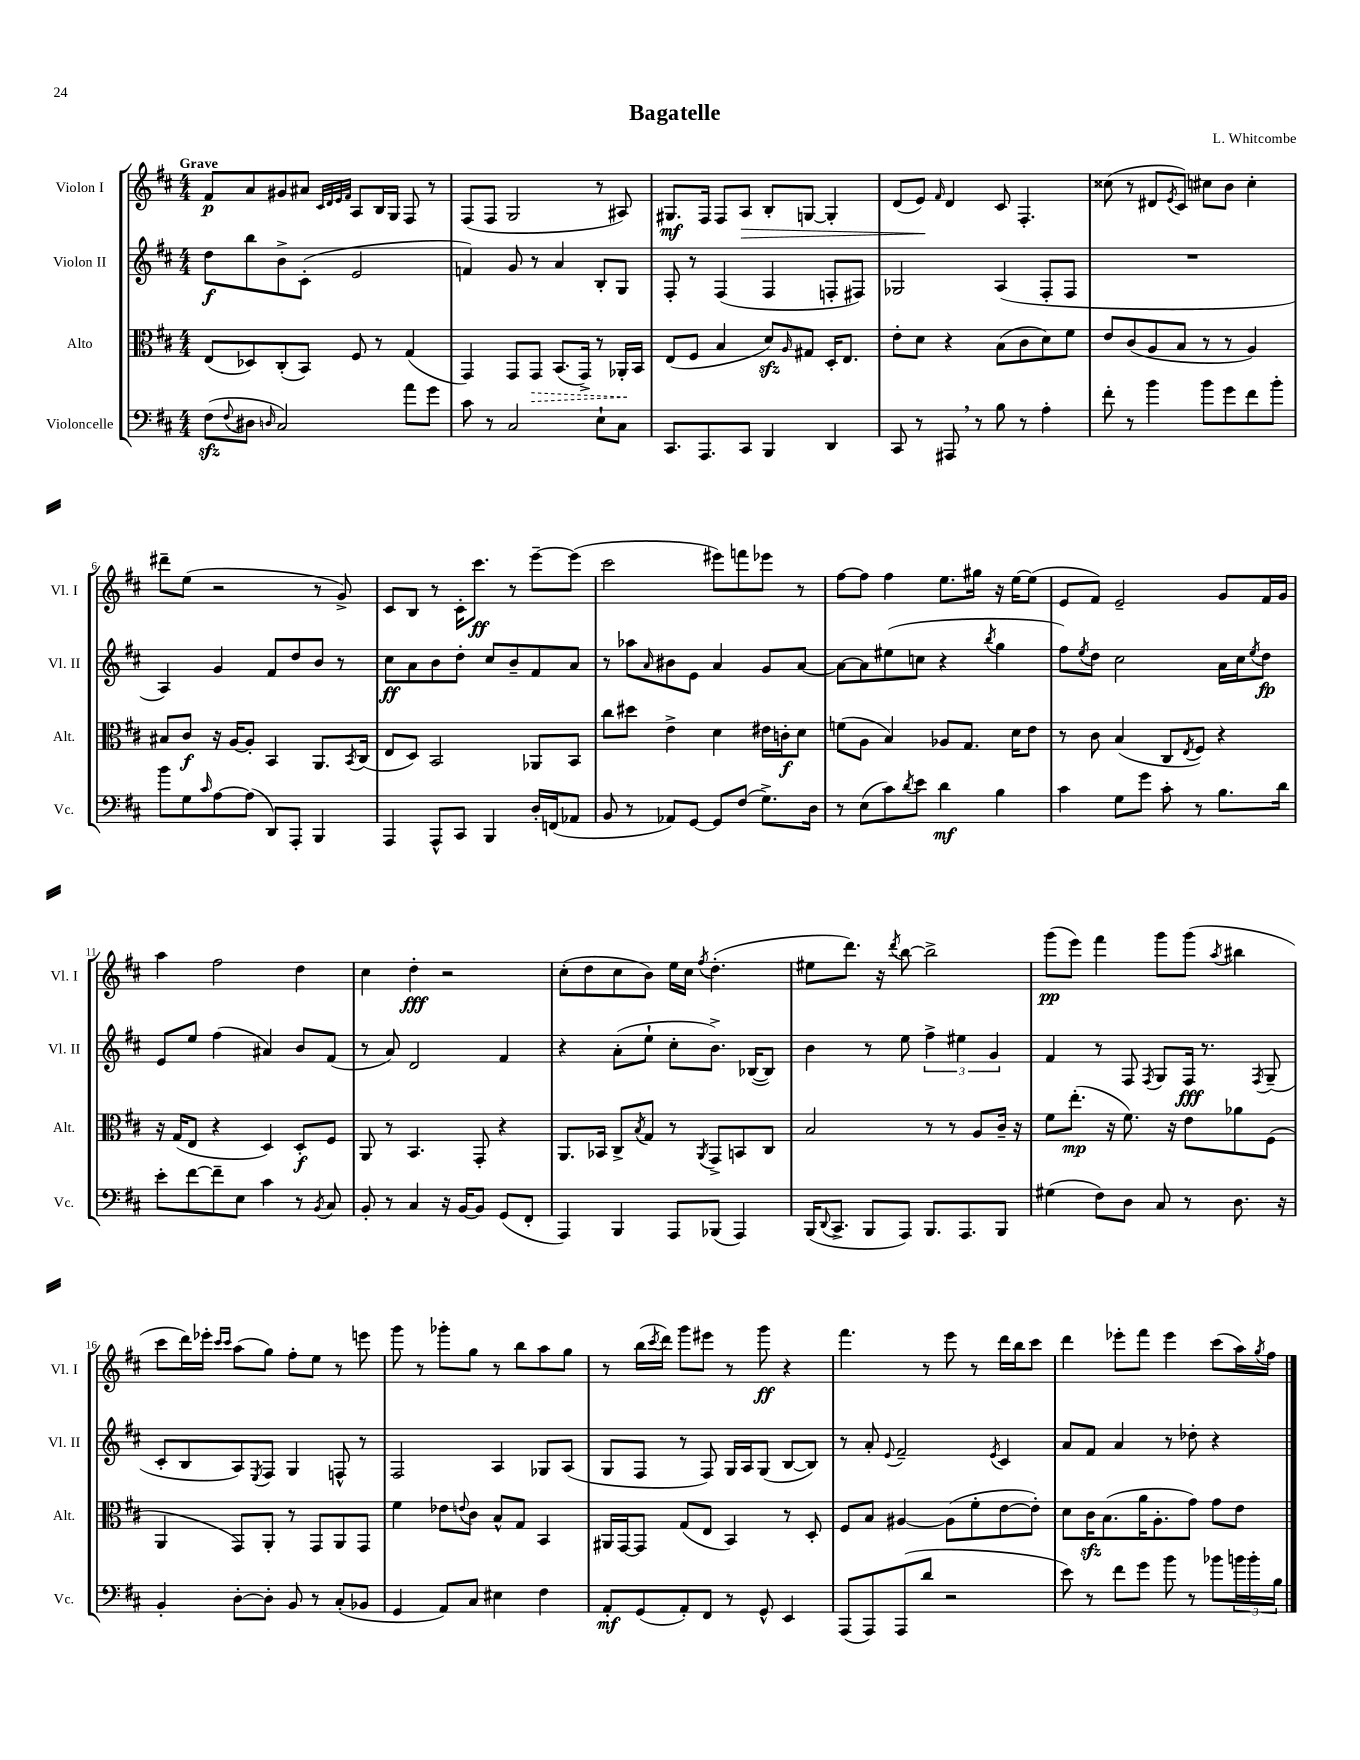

**kern	**kern	**kern	**kern
*staff4	*staff3	*staff2	*staff1
*clefF4	*clefC3	*clefG2	*clefG2
*k[f#c#]	*k[f#c#]	*k[f#c#]	*k[f#c#]
*M4/4	*M4/4	*M4/4	*M4/4
(8F#	(8E	8dd	8f#
8qqF#	.	.	.
8D#	8D-)	8bb	8a
16qqD	.	.	.
2C#)	(8C#'	8b^	8g#
.	8BB)	(8c#'	8a#
.	.	.	32qqc#
.	.	.	32qqd
.	.	.	32qqe
.	.	.	32qqf#
.	8F#	2e	8A
.	8r	.	16B
.	.	.	16G
8a	(4G	.	8F#
8g	.	.	8r
=	=	=	=
8c#	4GG)	4f)	(8F#
8r	.	.	8F#
2C#	8GG	8g	2G
.	8GG	8r	.
.	(8.BB	4a	.
.	16GG^)	.	.
8E`	8r	8B'	8r
8C#	16AA-'	8G	8A#)
.	16BB	.	.
=	=	=	=
8.CC#	(8E	8F#'	8.G#
.	8F#	8r	.
8.AAA	.	.	16F#
.	4B	(4F#	8F#
8CC#	.	.	8A
4BBB	8d)	4F#	8B'
.	16qqA	.	.
.	8G#	.	[8G
4DD	16D'	8F'	4G']
.	8.E	.	.
.	.	8F#)	.
=	=	=	=
8CC#	8e'	2G-	(8d
8r	8d	.	8e)
.	.	.	16qqf#
8AAA#	4r	.	4d
8r	.	.	.
8B	(8B	(4A	8c#
8r	8c#	.	4.F#'
4A'	8d)	8F#'	.
.	8f#	8F#	.
=	=	=	=
8f#'	8e	1r	(8cc##
8r	(8c#	.	8r
4b	8A	.	8d#
.	.	.	8qe
.	8B	.	8c#)
8b	8r	.	8cc#
8g	8r	.	8b
8f#	4A)	.	4cc#'
8b'	.	.	.
=	=	=	=
8b	8B#	4A)	8ddd#~
8G	8c#	.	(8ee
16qqc#	.	.	.
[8A	16r	4g	2r
.	[16A	.	.
(8A]	8A']	.	.
8DD)	4BB	8f#	.
8AAA'	.	8dd	.
4BBB	8.AA	8b	8r
.	.	8r	8g^)
.	8qBB	.	.
.	(16C#	.	.
=	=	=	=
4AAA	8E	8cc#	8c#
.	8D)	8a	8B
8AAA^^	2BB	8b	8r
8CC#	.	8dd'	16c#'
.	.	.	8.ccc#
4BBB	.	8cc#	.
.	.	8b~	8r
16D'	8AA-	8f#	[8eee~
(16FF	.	.	.
8AA-	8BB	8a	(8eee]
=	=	=	=
8BB	8cc#	8r	2ccc#
8r	8dd#	8aa-	.
.	.	16qqa	.
8AA-)	4e^	8b#	.
[8GG	.	8e	.
8GG]	4d	4a	8eee#)
(8F#	.	.	8fff
8.G^)	16e#	8g	8eee-
.	16c'	.	.
.	8d	[8a	8r
16D	.	.	.
=	=	=	=
8r	(8f	8a_	[8ff#
(8E	8A	8a]	8ff#]
8c#)	4B)	(8ee#	4ff#
8qd	.	.	.
8e	.	8cc	.
4d	8A-	4r	8.ee
.	8.G	.	.
.	.	.	16gg#
.	.	8qbb	.
4B	.	4gg	16r
.	16d	.	[16ee
.	8e	.	(8ee]
=	=	=	=
4c#	8r	8ff#)	8e
.	.	8qee	.
.	8c#	8dd	8f#)
8G	(4B	2cc#	2e~
8g	.	.	.
8c#'	8C#	.	.
.	8qE	.	.
8r	8F#)	.	.
8.B	4r	16a	8g
.	.	16cc#	.
.	.	8qee	.
.	.	8dd	16f#
16d	.	.	16g
=	=	=	=
8e'	16r	8e	4aa
.	(16G	.	.
[8f#	8E	8ee	.
8f#~]	4r	(4ff#	2ff#
8E	.	.	.
4c#	4D)	4a#)	.
8r	8D'	8b	4dd
8qBB	.	.	.
8C#	8F#	(8f#	.
=	=	=	=
8BB'	8AA	8r	4cc#
8r	8r	8a)	.
4C#	4.BB	2d	4dd'
16r	.	.	2r
[16BB	.	.	.
8BB]	8GG'	.	.
(8GG	4r	4f#	.
8FF#'	.	.	.
=	=	=	=
4AAA)	8.AA	4r	(8cc#'
.	.	.	8dd
.	16BB-	.	.
4BBB	8C#^	(8a'	8cc#
.	8qB	.	.
.	8G	8ee`	8b)
8AAA	8r	8cc#'	16ee
.	.	.	16cc#
.	8qAA	.	8qff#
(8BBB-	8GG^	8.b^)	(4.dd'
4AAA)	8BB	.	.
.	.	([16B-	.
.	8C#	8B-])	.
=	=	=	=
(16BBB	2B	4b	8ee#
8qqDD	.	.	.
8.CC#^	.	.	.
.	.	.	8.ddd)
8BBB	.	8r	.
.	.	.	16r
.	.	.	8qddd
8AAA)	.	8ee	[8bb
8.BBB	8r	6ff#^	2bb^]
.	8r	.	.
.	.	6ee#	.
8.AAA	.	.	.
.	8A	.	.
.	.	6g	.
8BBB	16c#~	.	.
.	16r	.	.
=	=	=	=
(4G#	8f#	4f#	(8ggg
.	(8.ee'	.	8eee)
8F#)	.	8r	4fff#
.	16r	.	.
8D	8.f#)	8F#	.
.	.	8qF#	.
8C#	.	8G	8ggg
.	16r	.	.
8r	8e	16F#	(8ggg
.	.	8.r	.
.	.	.	8qaa
8.D	8a-	.	4bb#
.	.	8qF#	.
.	(8F#	(8G~	.
16r	.	.	.
=	=	=	=
4BB'	4AA	8c#'	8ccc#
.	.	8B	16ddd)
.	.	.	16eee-'
.	.	.	16qqccc#
.	.	.	16qqccc#
[8D'	8GG)	8A)	(8aa
.	.	8qE	.
8D']	8AA'	8F#	8gg)
8BB	8r	4G	8ff#'
8r	8GG	.	8ee
(8C#'	8AA	8F^^	8r
8BB-	8GG	8r	8eee
=	=	=	=
4GG	4f#	2F#	8ggg
.	.	.	8r
8AA)	8e-	.	8ggg-'
.	8qqe	.	.
8C#	8c#	.	8gg
4E#	8B^^	4A	8r
.	8G	.	8bb
4F#	4BB	8G-	8aa
.	.	(8A	8gg
=	=	=	=
8AA'	16AA#	8G	8r
.	[16GG	.	.
(8GG	8GG]	8F#	(16bb
.	.	.	8qccc#
.	.	.	16ddd)
8AA')	(8G	8r	8ggg
8FF#	8E	8F#)	8eee#
8r	4BB)	16G	8r
.	.	16A	.
8GG^^	.	(8G	8ggg
4EE	8r	[8B	4r
.	8D'	8B])	.
=	=	=	=
(8AAA	8F#	8r	4.fff#
8AAA)	8B	8a'	.
.	.	8qqe	.
(8AAA	[4A#	2f#~	.
8d	.	.	8r
2r	(8A#]	.	8eee
.	8f#'	.	8r
.	.	8qe	.
.	[8e	4c#	16ddd
.	.	.	16bb
.	8e'])	.	8ccc#
=	=	=	=
8e)	8d	8a	4ddd
8r	16c#	8f#	.
.	(8.B	.	.
8f#	.	4a	8eee-'
8g	16a	.	8fff#
.	8.A'	.	.
8b	.	8r	4eee-
8r	8g)	8dd-'	.
8b-	8g	4r	(8ccc#
24b	8e	.	16aa)
24b'	.	.	.
.	.	.	8qgg
.	.	.	16ff#
24B	.	.	.
==	==	==	==
*-	*-	*-	*-
